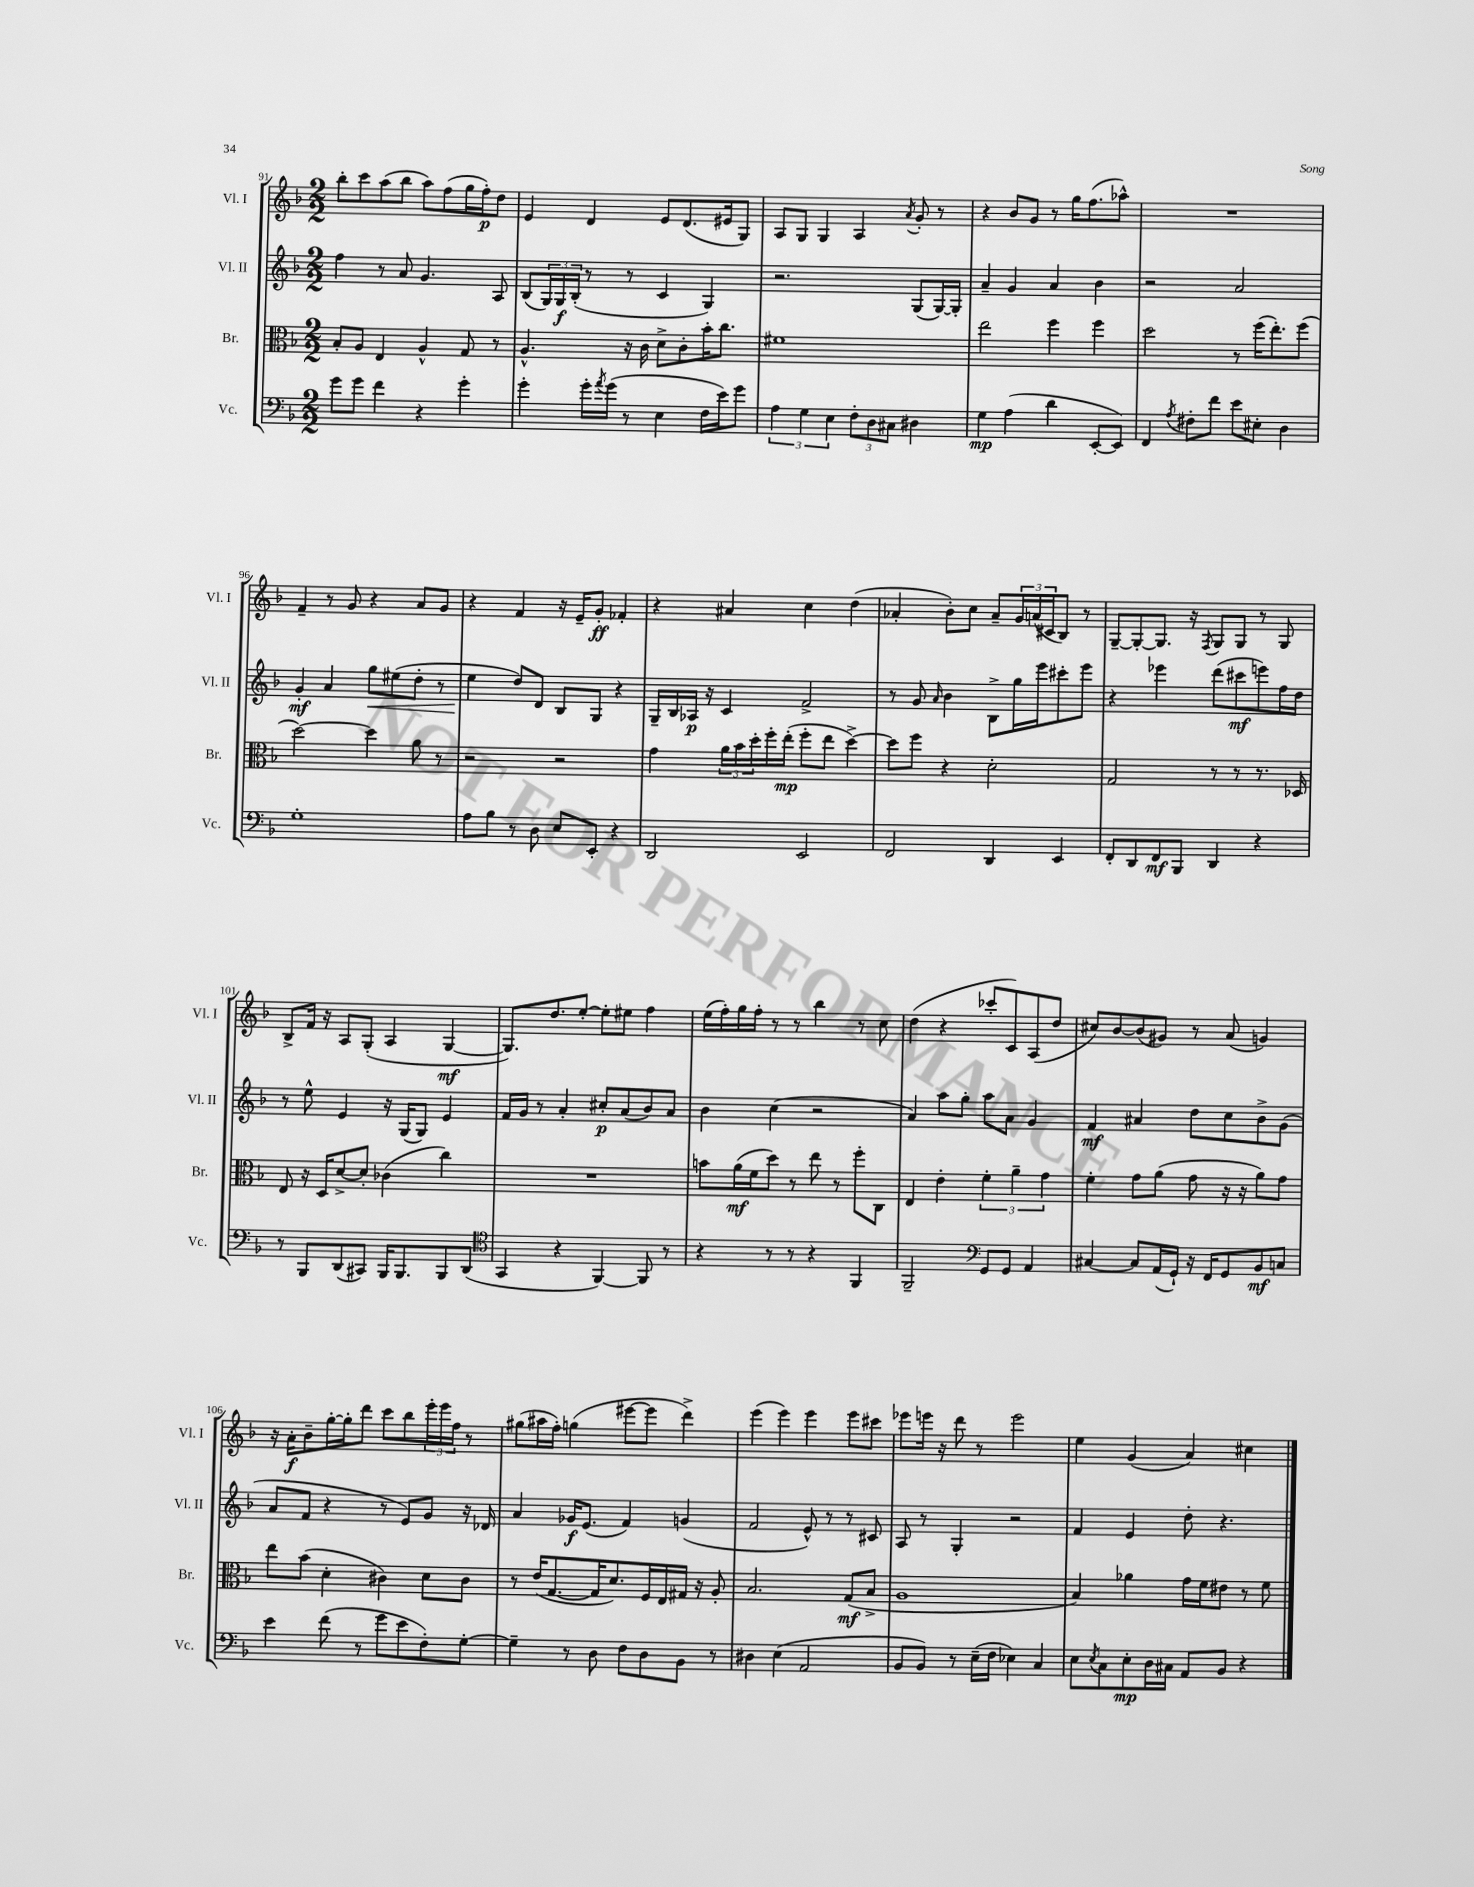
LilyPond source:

<<
\new StaffGroup <<
\new Staff = "s0" \with { instrumentName = "Vl. I" shortInstrumentName = "Vl. I" } {
    \clef treble \key f \major \numericTimeSignature \time 2/2
    bes''8-. c'''8 a''8( bes''8 a''8) f''8( g''16 f''16-.\p) d''8 |
    e'4 d'4 e'8 d'8.( eis'16 g8) |
    a8 g8 g4 a4 \acciaccatura { a'8 } g'8-. r8 |
    r4 bes'8 g'8 r8 g''16 f''8.( aes''8-^) |
    R1 |
    f'4-- r8 g'8 r4 a'8 g'8 |
    r4 f'4 r16 e'16-- g'8-.\ff fes'4-. |
    r4 ais'4 c''4 d''4( |
    aes'4-. bes'8-.) c''8 aes'8-- \tuplet 3/2 { g'16 a'16( cis'16 } bes8) r8 |
    g8~-- g8~-. g8. r16 \acciaccatura { f8 } g8 g8 r8 g8 |
    bes8-> f'16 r16 a8 g8-.( a4 g4~\mf |
    g8.) d''8. e''8~-. e''8-. eis''8 f''4 |
    e''16( f''16-.) g''16 f''16-. r8 r8 bes''4 r8 c''8 |
    d''4( r4 ces'''8-. c'8) a8( d''8 |
    cis''8) bes'8~ bes'8( gis'8) r8 a'8( g'4) |
    r16 a'16-.\f bes'8-- g''16~-. g''16-. d'''8 c'''8 bes''8 \tuplet 3/2 { e'''16-. e'''16 f''16 } r8 |
    gis''8( ais''16 f''16-.) g''4( eis'''8~ eis'''8 d'''4->) |
    e'''4( e'''4) e'''4 e'''8 cis'''8 |
    ees'''8 e'''16 r16 d'''8 r8 e'''2 |
    e''4 g'4( a'4) cis''4 \bar "|." |
}
\new Staff = "s1" \with { instrumentName = "Vl. II" shortInstrumentName = "Vl. II" } {
    \clef treble \key f \major \numericTimeSignature \time 2/2
    f''4 r8 a'8 g'4. a8 |
    bes8( \tuplet 3/2 { g16) g16\f bes16-.( } r8 r8 c'4 g4) |
    r2. g8( g16~) g16-. |
    a'4-- g'4 a'4 bes'4 |
    r2 a'2 |
    g'4-.\mf a'4 g''8\< eis''8( d''8-. r8 |
    e''4\! d''8) d'8 bes8 g8 r4 |
    g16-- bes16 aes16\p r16 c'4 f'2-> |
    r8 g'8 \grace { a'16 } bes'4 bes8-> g''16 e'''16 cis'''8-. e'''8 |
    r4 ees'''4 d'''8( cis'''8\mf e'''8) f''16 d''16 |
    r8 e''8-^ e'4 r16 g16( g8) e'4 |
    f'16 g'16 r8 a'4-. cis''8-.\p a'8( bes'8) a'8 |
    bes'4 c''4( r2 |
    a'4) a''8 g''8-. a''8 a'8 g'4 |
    f'4\mf ais'4 d''8 c''8 bes'8-> g'8( |
    a'8 f'8 r4 r8 e'8) g'8 r16 des'16 |
    a'4 ges'16\f e'8.( f'4) g'4( |
    f'2 e'8-^) r8 r8 cis'8 |
    a8 r8 g4-. r2 |
    f'4 e'4 d''8-. r4. \bar "|." |
}
\new Staff = "s2" \with { instrumentName = "Br." shortInstrumentName = "Br." } {
    \clef alto \key f \major \numericTimeSignature \time 2/2
    bes8-. a8 e4 a4-^ g8 r8 |
    a4.-^ r16 c'16 d'8-> c'8-. bes'16-. c''8. |
    fis'1 |
    e''2 f''4 f''4 |
    d''2 r8 f''16( e''8.-.) f''8( |
    d''2~) d''4 a'8 r8 |
    r2 r2 |
    g'4 \tuplet 3/2 { a'16 bes'16 d''16-. } f''16-. e''16-.\mp( f''8-. e''8 d''4~->) |
    d''8 f''8 r4 d'2-. |
    g2 r8 r8 r8. des16 |
    e8 r16 d16 d'8~-> d'8-. ces'4( c''4) |
    R1 |
    b'8 a'16\mf( f'16 d''8) r8 e''8 r8 f''8-. c8 |
    e4 e'4-. \tuplet 3/2 { f'4-. a'4-- g'4 } |
    f'4-. g'8 a'8( g'8 r16 r16 a'8) g'8 |
    e''8 bes'8( d'4-. cis'4) d'8 cis'8 |
    r8 e'16( g8.~ g16 d'8.) f16 e16 gis16 r16 a8-. |
    bes2. g8\mf( bes8-> |
    a1 |
    bes4) aes'4 g'16 f'16 eis'8 r8 f'8 \bar "|." |
}
\new Staff = "s3" \with { instrumentName = "Vc." shortInstrumentName = "Vc." } {
    \clef bass \key f \major \numericTimeSignature \time 2/2
    g'8 g'8 f'4 r4 g'4-. |
    g'4-. g'16-. \acciaccatura { a'8 } g'16( r8 e4 f16 e'16) g'8 |
    \tuplet 3/2 { a4 g4 e4 } \tuplet 3/2 { f8-. d8 cis8 } dis4 |
    g4\mp a4( d'4 e,8~-. e,8) |
    f,4 \acciaccatura { a8 } fis8-. f'8 e'8 eis8-. d4 |
    g1-. |
    a8 bes8 r8 d8 e8 e,8-. r4 |
    d,2 e,2 |
    f,2 d,4 e,4 |
    f,8-. d,8 f,8\mf bes,,8 d,4 r4 |
    r8 bes,,8 d,8( cis,8) bes,,16 bes,,8. bes,,8 d,8( |
    \clef tenor g,4 r4 f,4~) f,8 r8 |
    r4 r8 r8 r4 f,4 |
    f,2-- \clef bass g,8 g,8 a,4 |
    cis4~ cis8 a,16( g,16-!) r16 f,16 g,8 bes,8\mf c8 |
    e'4 f'8( r8 g'8 e'8 f8-.) g8~-. |
    g4-- r8 d8 f8 d8 bes,8 r8 |
    dis4 e4( a,2 |
    bes,8 bes,8) r8 e16--( f16 ees4) c4 |
    e8 \acciaccatura { e8 } c8 e8-.\mp d16 cis16 a,8 bes,8 r4 \bar "|." |
}
>>
>>
\layout { \context { \Score currentBarNumber = #91 } }
